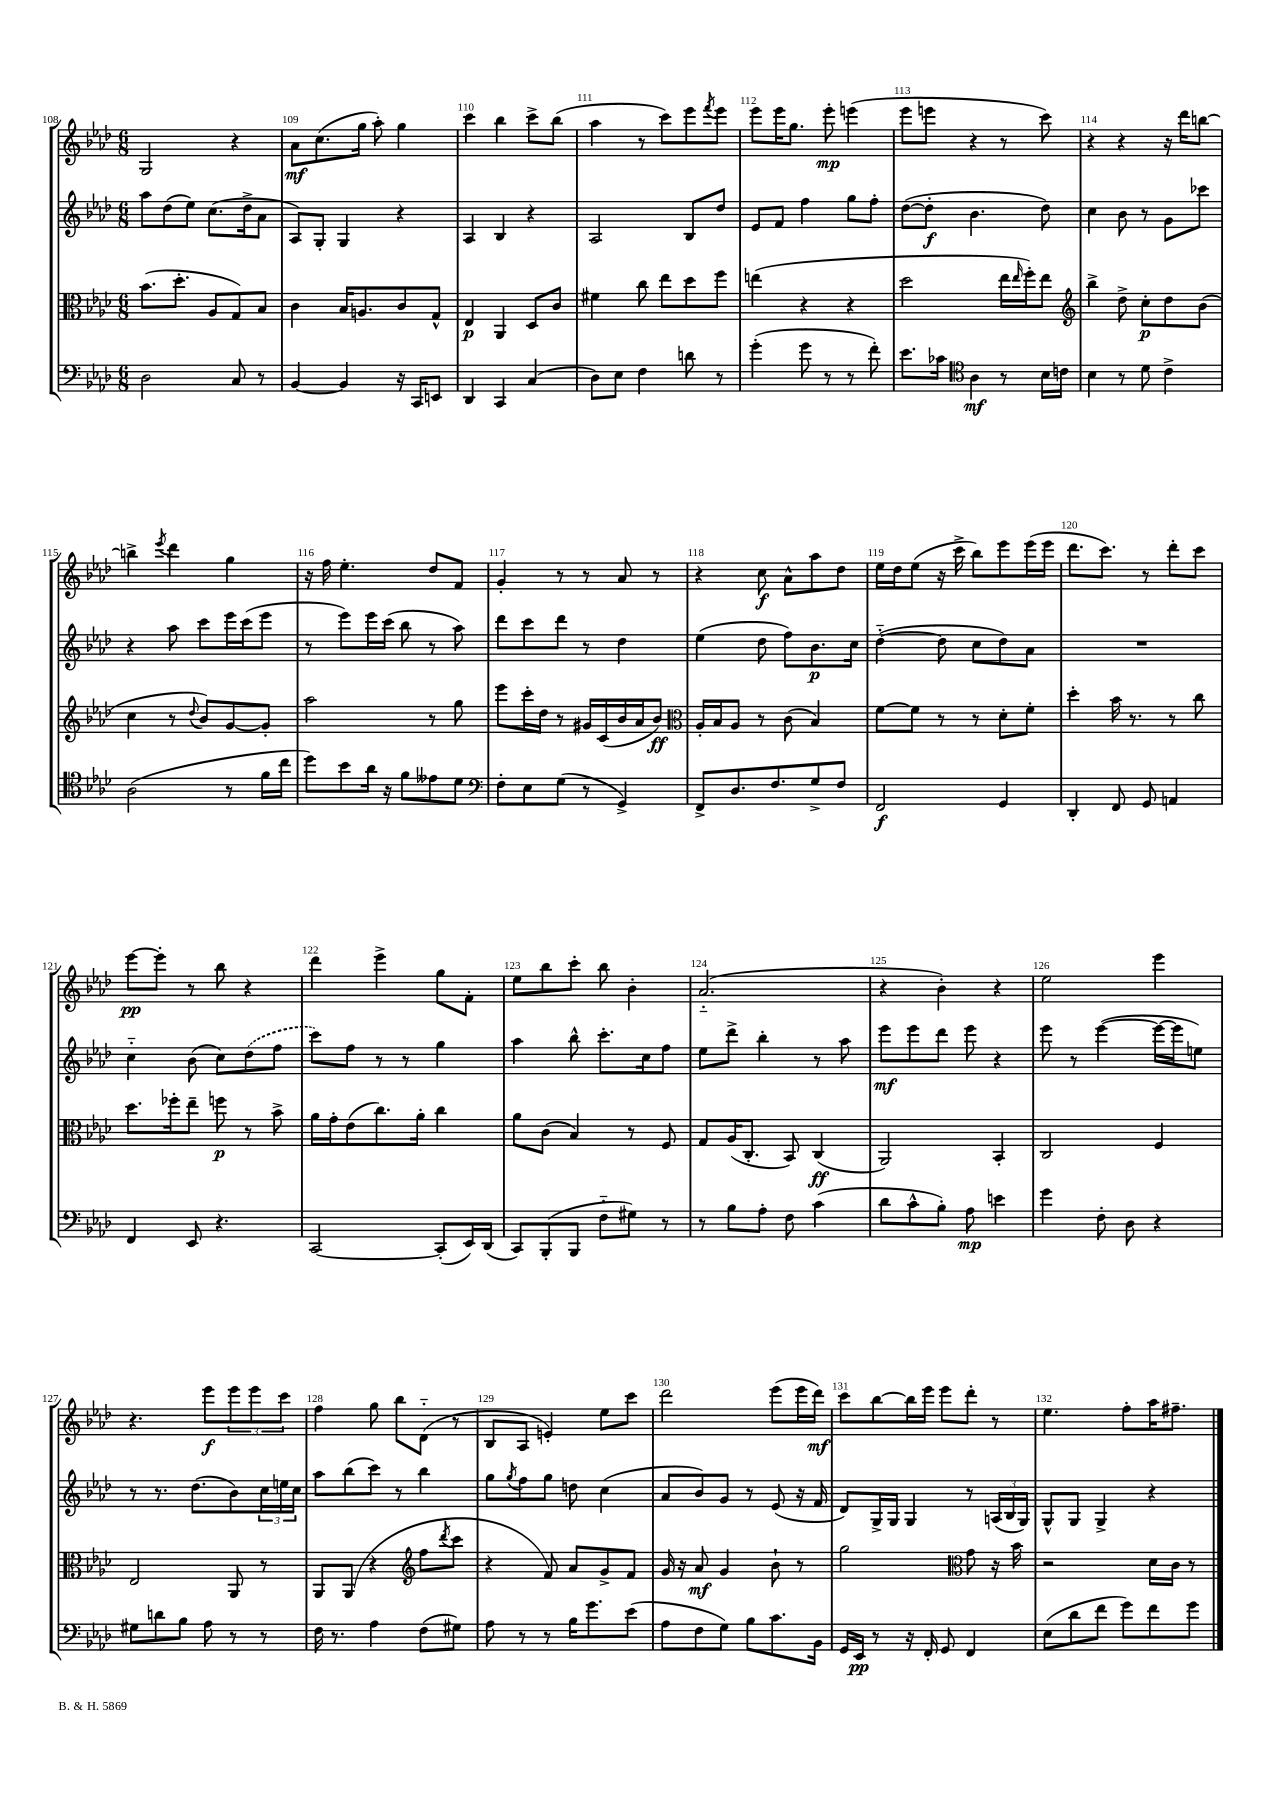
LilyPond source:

<<
\new StaffGroup <<
\new Staff = "s0" {
    \clef treble \key aes \major \numericTimeSignature \time 6/8
    g2 r4 |
    aes'8\mf c''8.( g''16 aes''8-.) g''4 |
    c'''4 bes''4 c'''8-> bes''8( |
    aes''4 r8 c'''8) ees'''8 \acciaccatura { f'''8 } ees'''8 |
    ees'''8 ees'''16 g''8. ees'''8-.\mp e'''4( |
    ees'''8 e'''8 r4 r8 c'''8) |
    r4 r4 r16 des'''16 b''8~ |
    b''4-> \acciaccatura { ees'''8 } des'''4 g''4 |
    r16 f''16 ees''4.-. des''8 f'8 |
    g'4-. r8 r8 aes'8 r8 |
    r4 c''8\f aes'8-^ aes''8 des''8 |
    ees''16 des''16 ees''8( r16 c'''16-> bes''8) ees'''8 ees'''16( ees'''16 |
    des'''8. c'''8.) r8 des'''8-. c'''8 |
    ees'''8~\pp ees'''8-. r8 bes''8 r4 |
    des'''4 ees'''4-> g''8 f'8-. |
    ees''8 bes''8 c'''8-. bes''8 bes'4-. |
    aes'2.-_( |
    r4 bes'4-.) r4 |
    ees''2 ees'''4 |
    r4. ees'''8\f \tuplet 3/2 { ees'''8 ees'''8 c'''8 } |
    f''4 g''8 bes''8 des'8-_( r8 |
    bes8 aes8 e'4-.) ees''8 c'''8 |
    des'''2 ees'''8( ees'''16 des'''16\mf) |
    c'''8 bes''8~ bes''16 ees'''16 ees'''8 des'''8-. r8 |
    ees''4. f''8-. aes''16 fis''8.-- \bar "|." |
}
\new Staff = "s1" {
    \clef treble \key aes \major \numericTimeSignature \time 6/8
    aes''8 des''8( ees''8) c''8.( des''16-> aes'8 |
    aes8) g8-. g4 r4 |
    aes4 bes4 r4 |
    aes2 bes8 des''8 |
    ees'8 f'8 f''4 g''8 f''8-. |
    des''8~( des''8-.\f bes'4. des''8) |
    c''4 bes'8 r8 g'8 ces'''8 |
    r4 aes''8 c'''8 ees'''16 c'''16( ees'''8 |
    r8 ees'''8) ees'''16 c'''16( bes''8 r8 aes''8) |
    des'''8 c'''8 des'''8 r8 des''4 |
    ees''4( des''8 f''8) bes'8.\p c''16 |
    des''4~-_( des''8 c''8 des''8) aes'8 |
    R2. |
    c''4-_ bes'8( c''8) \once \slurDashed des''8( f''8 |
    c'''8) f''8 r8 r8 g''4 |
    aes''4 bes''8-^ c'''8.-. c''16 f''8 |
    ees''8 des'''8-> bes''4-. r8 aes''8 |
    ees'''8\mf ees'''8 des'''8 ees'''8 r4 |
    ees'''8 r8 ees'''4~( ees'''16~ ees'''16 e''8) |
    r8 r8. des''8.( bes'8) \tuplet 3/2 { c''16 e''16 c''16 } |
    aes''8 bes''8( c'''8) r8 bes''4 |
    g''8 \acciaccatura { g''8 } f''8 g''8 d''8 c''4( |
    aes'8 bes'8) g'8 r8 ees'8( r16 f'16 |
    des'8) g16-> g16 g4 r8 \tuplet 3/2 { a16( bes16 g16) } |
    g8-^ g8 g4-> r4 \bar "|." |
}
\new Staff = "s2" {
    \clef alto \key aes \major \numericTimeSignature \time 6/8
    bes'8.( des''8.-. aes8 g8) bes8 |
    c'4 bes16 a8. c'8 g8-^ |
    ees4\p aes,4 des8 c'8 |
    fis'4 c''8 ees''8 des''8 f''8 |
    e''4( r4 r4 |
    des''2 ees''16 \grace { ees''16 } f''16-.) ees''8 |
    \clef treble bes''4-> des''8-> c''8-.\p des''8 bes'8( |
    c''4 r8 \appoggiatura { des''8 } bes'8) g'8~ g'8-. |
    aes''2 r8 g''8 |
    ees'''8 c'''16-. des''16 r8 gis'16 c'16( bes'16 aes'16 bes'8\ff) |
    \clef alto aes16-. bes16 aes8 r8 c'8( bes4) |
    f'8~ f'8 r8 r8 des'8-. f'8-. |
    des''4-. bes'16 r8. r8 c''8 |
    des''8. fes''16-. ees''8-- f''8\p r8 bes'8-> |
    aes'16 g'16-. ees'8( c''8.) aes'16-. c''4 |
    aes'8 c'8( bes4) r8 f8 |
    g8 aes16( c8.-. bes,8) c4\ff( |
    aes,2) bes,4-. |
    c2 f4 |
    ees2 aes,8 r8 |
    aes,8 aes,8( r4 \clef treble f''8 \acciaccatura { des'''8 } c'''8 |
    r4 f'8) aes'8 g'8-> f'8 |
    g'16 r16 aes'8\mf g'4 bes'8-! r8 |
    g''2 \clef alto g'8 r16 bes'16 |
    r2 des'16 c'16 r8 \bar "|." |
}
\new Staff = "s3" {
    \clef bass \key aes \major \numericTimeSignature \time 6/8
    des2 c8 r8 |
    bes,4~ bes,4 r16 c,16 e,8 |
    des,4 c,4 c4( |
    des8) ees8 f4 d'8 r8 |
    g'4-.( g'8 r8 r8 f'8-.) |
    ees'8. ces'16 \clef tenor aes4\mf r8 bes16 c'16 |
    bes4 r8 des'8 c'4-> |
    aes2( r8 f'16 c''16 |
    des''8) bes'8 aes'16 r16 f'8 eeses'8 des'8 |
    \clef bass f8-. ees8 g8( r8 g,4->) |
    f,8-> des8. f8. g8-> f8 |
    f,2\f g,4 |
    des,4-. f,8 g,8 a,4 |
    f,4 ees,8 r4. |
    c,2~ c,8-.( ees,16) des,16( |
    c,8) bes,,8-.( bes,,8 f8-_ gis8) r8 |
    r8 bes8 aes8-. f8 c'4( |
    des'8 c'8-^ bes8-.) aes8\mp e'4 |
    g'4 f8-. des8 r4 |
    gis8 d'8 bes8 aes8 r8 r8 |
    f16 r8. aes4 f8( gis8) |
    aes8 r8 r8 bes16 g'8. ees'8( |
    aes8 f8 g8) bes8 c'8. bes,16 |
    g,16 ees,16\pp r8 r16 f,16-. g,8 f,4 |
    ees8( des'8 f'8 g'8) f'8 g'8 \bar "|." |
}
>>
>>
\layout { \context { \Score currentBarNumber = #108 \override BarNumber.break-visibility = ##(#f #t #t) barNumberVisibility = #all-bar-numbers-visible } }
